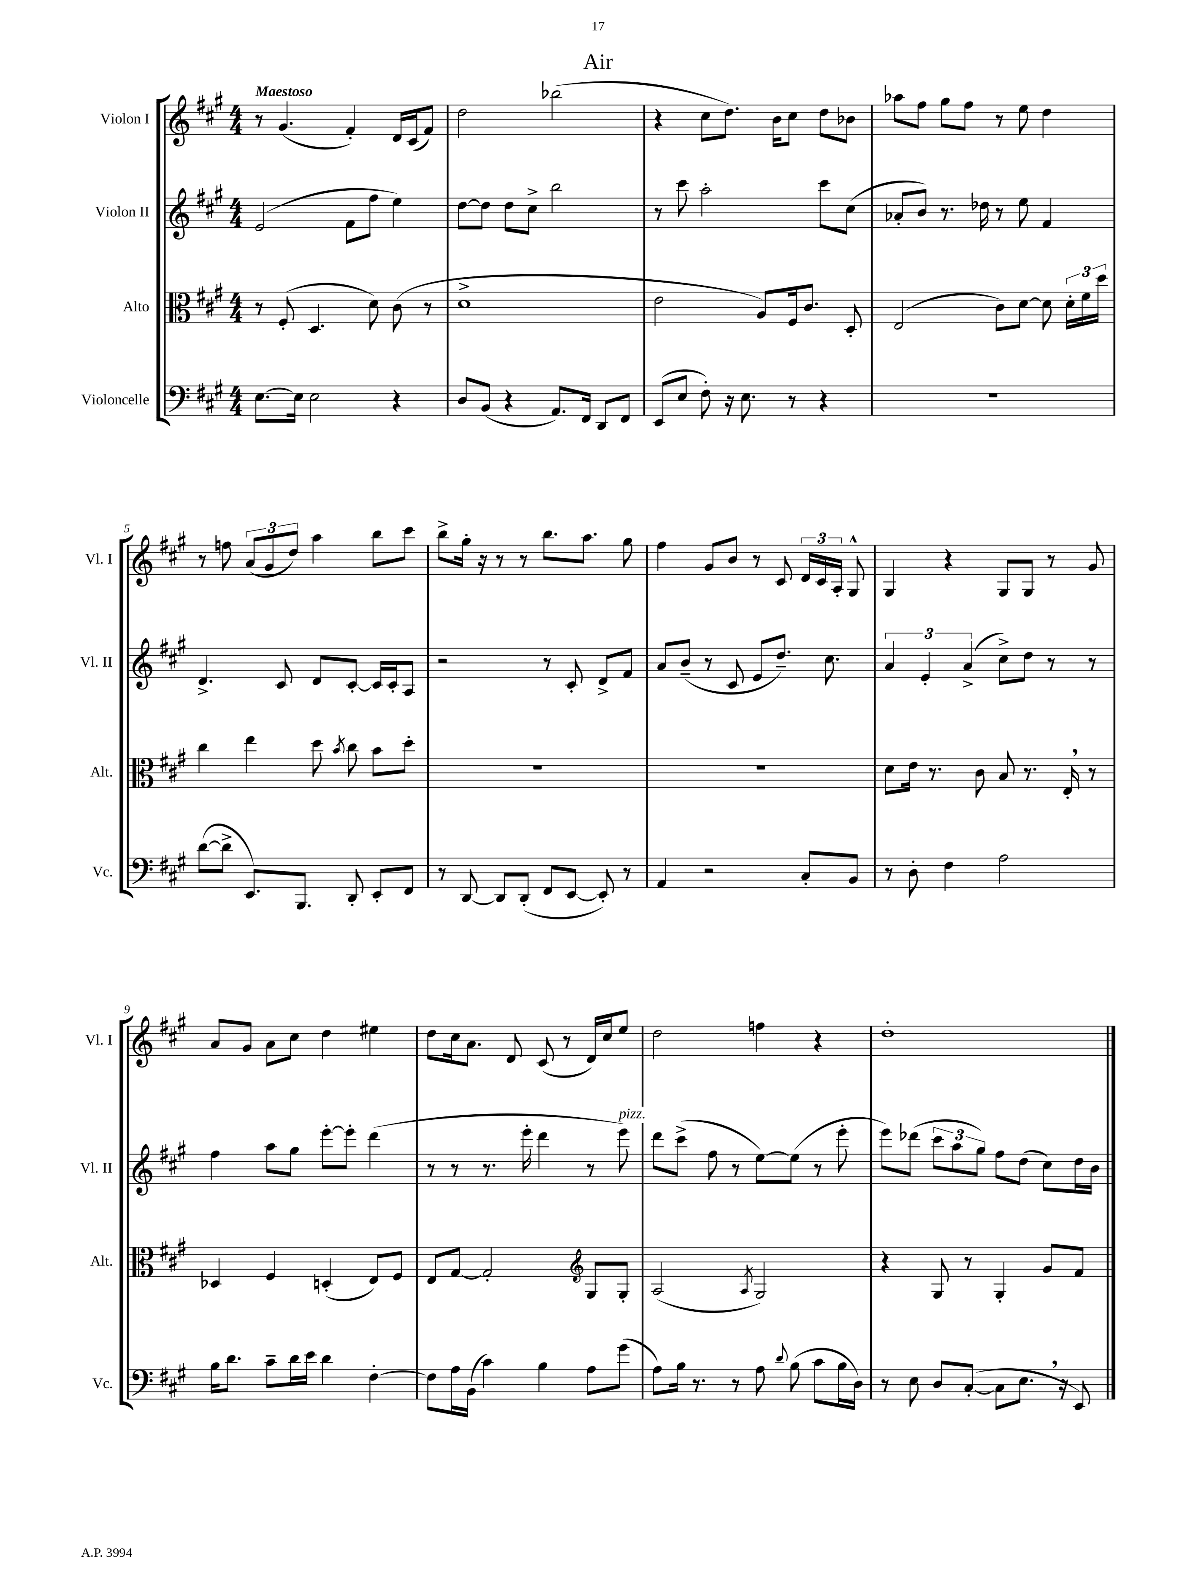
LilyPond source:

\header { title = "Air" }
<<
\new StaffGroup <<
\new Staff = "s0" \with { instrumentName = "Violon I" shortInstrumentName = "Vl. I" } {
    \clef treble \key a \major \numericTimeSignature \time 4/4 \tempo "Maestoso"
    \autoBeamOff r8 gis'4.( fis'4-.) d'16[ cis'16( fis'8]) |
    d''2 bes''2( |
    r4 cis''8[ d''8.]) b'16[ cis''8] d''8[ bes'8] |
    aes''8[ fis''8] gis''8[ fis''8] r8 e''8 d''4 |
    r8 f''8 \tuplet 3/2 { a'8[( gis'8 d''8]) } a''4 b''8[ cis'''8] |
    b''8[-> gis''16]-. r16 r8 r8 b''8.[ a''8.] gis''8 |
    fis''4 gis'8[ b'8] r8 cis'8 \tuplet 3/2 { d'16[ cis'16 a16]-. } gis8-^ |
    gis4 r4 gis8[ gis8] r8 gis'8 |
    a'8[ gis'8] a'8[ cis''8] d''4 eis''4 |
    d''8[ cis''16 a'8.] d'8 cis'8( r8 d'16[) cis''16 e''8] |
    d''2 f''4 r4 |
    d''1-. \bar "|." |
}
\new Staff = "s1" \with { instrumentName = "Violon II" shortInstrumentName = "Vl. II" } {
    \clef treble \key a \major \numericTimeSignature \time 4/4
    \autoBeamOff e'2( fis'8[ fis''8] e''4) |
    d''8[~ d''8] d''8[ cis''8]-> b''2 |
    r8 cis'''8 a''2-. cis'''8[ cis''8]( |
    aes'8[-. b'8]) r8. des''16 r8 e''8 fis'4 |
    d'4.-> cis'8 d'8[ cis'8]~-. cis'16[ cis'16-. a8] |
    r2 r8 cis'8-. d'8[-> fis'8] |
    a'8[ b'8]--( r8 cis'8 e'8[ d''8.]--) cis''8. |
    \tuplet 3/2 { a'4 e'4-. a'4->( } cis''8[->) d''8] r8 r8 |
    fis''4 a''8[ gis''8] e'''8[~-. e'''8]-. d'''4( |
    r8 r8 r8. e'''16-. d'''4 r8 e'''8^\markup { \italic "pizz." }) |
    d'''8[ cis'''8]->( fis''8 r8 e''8[~) e''8]( r8 e'''8-. |
    e'''8[) des'''8]( \tuplet 3/2 { cis'''8[ a''8 gis''8]) } fis''8[ d''8]( cis''8[) d''16 b'16] \bar "|." |
}
\new Staff = "s2" \with { instrumentName = "Alto" shortInstrumentName = "Alt." } {
    \clef alto \key a \major \numericTimeSignature \time 4/4
    \autoBeamOff r8 fis8-.( d4. d'8) cis'8( r8 |
    d'1-> |
    e'2 a8[) fis16 cis'8.] d8-. |
    e2( cis'8[) d'8]~ d'8 \tuplet 3/2 { d'16[-. fis'16 d''16] } |
    cis''4 e''4 d''8 \acciaccatura { b'8 } cis''8 b'8[ d''8]-. |
    R1 |
    R1 |
    d'8[ e'16] r8. cis'8 b8 r8. e16-. \breathe r8 |
    des4 fis4 d4-.( e8[) fis8] |
    e8[ gis8]~ gis2-. \clef treble gis8[ gis8]-. |
    a2( \acciaccatura { a8 } gis2) |
    r4 gis8 r8 gis4-. gis'8[ fis'8] \bar "|." |
}
\new Staff = "s3" \with { instrumentName = "Violoncelle" shortInstrumentName = "Vc." } {
    \clef bass \key a \major \numericTimeSignature \time 4/4
    \autoBeamOff e8.[~ e16] e2 r4 |
    d8[ b,8]( r4 a,8.[) fis,16] d,8[ fis,8] |
    e,8[( e8] fis8-.) r16 e8. r8 r4 |
    r1 |
    d'8[~( d'8]-> e,8.[) b,,8.] d,8-. e,8[-. fis,8] |
    r8 d,8~ d,8[ d,8]-.( fis,8[ e,8]~ e,8-.) r8 |
    a,4 r2 cis8[-. b,8] |
    r8 d8-. fis4 a2 |
    b16[ d'8.] cis'8[-- d'16 e'16] d'4 fis4~-. |
    fis8[ a16 b,16]( cis'4) b4 a8[ gis'8]( |
    a8[) b16] r8. r8 a8 \appoggiatura { d'8 } b8( cis'8[ b16 d16]) |
    r8 e8 d8[ cis8]~-.( cis8[ e8.] \breathe r16 e,8) \bar "|." |
}
>>
>>
